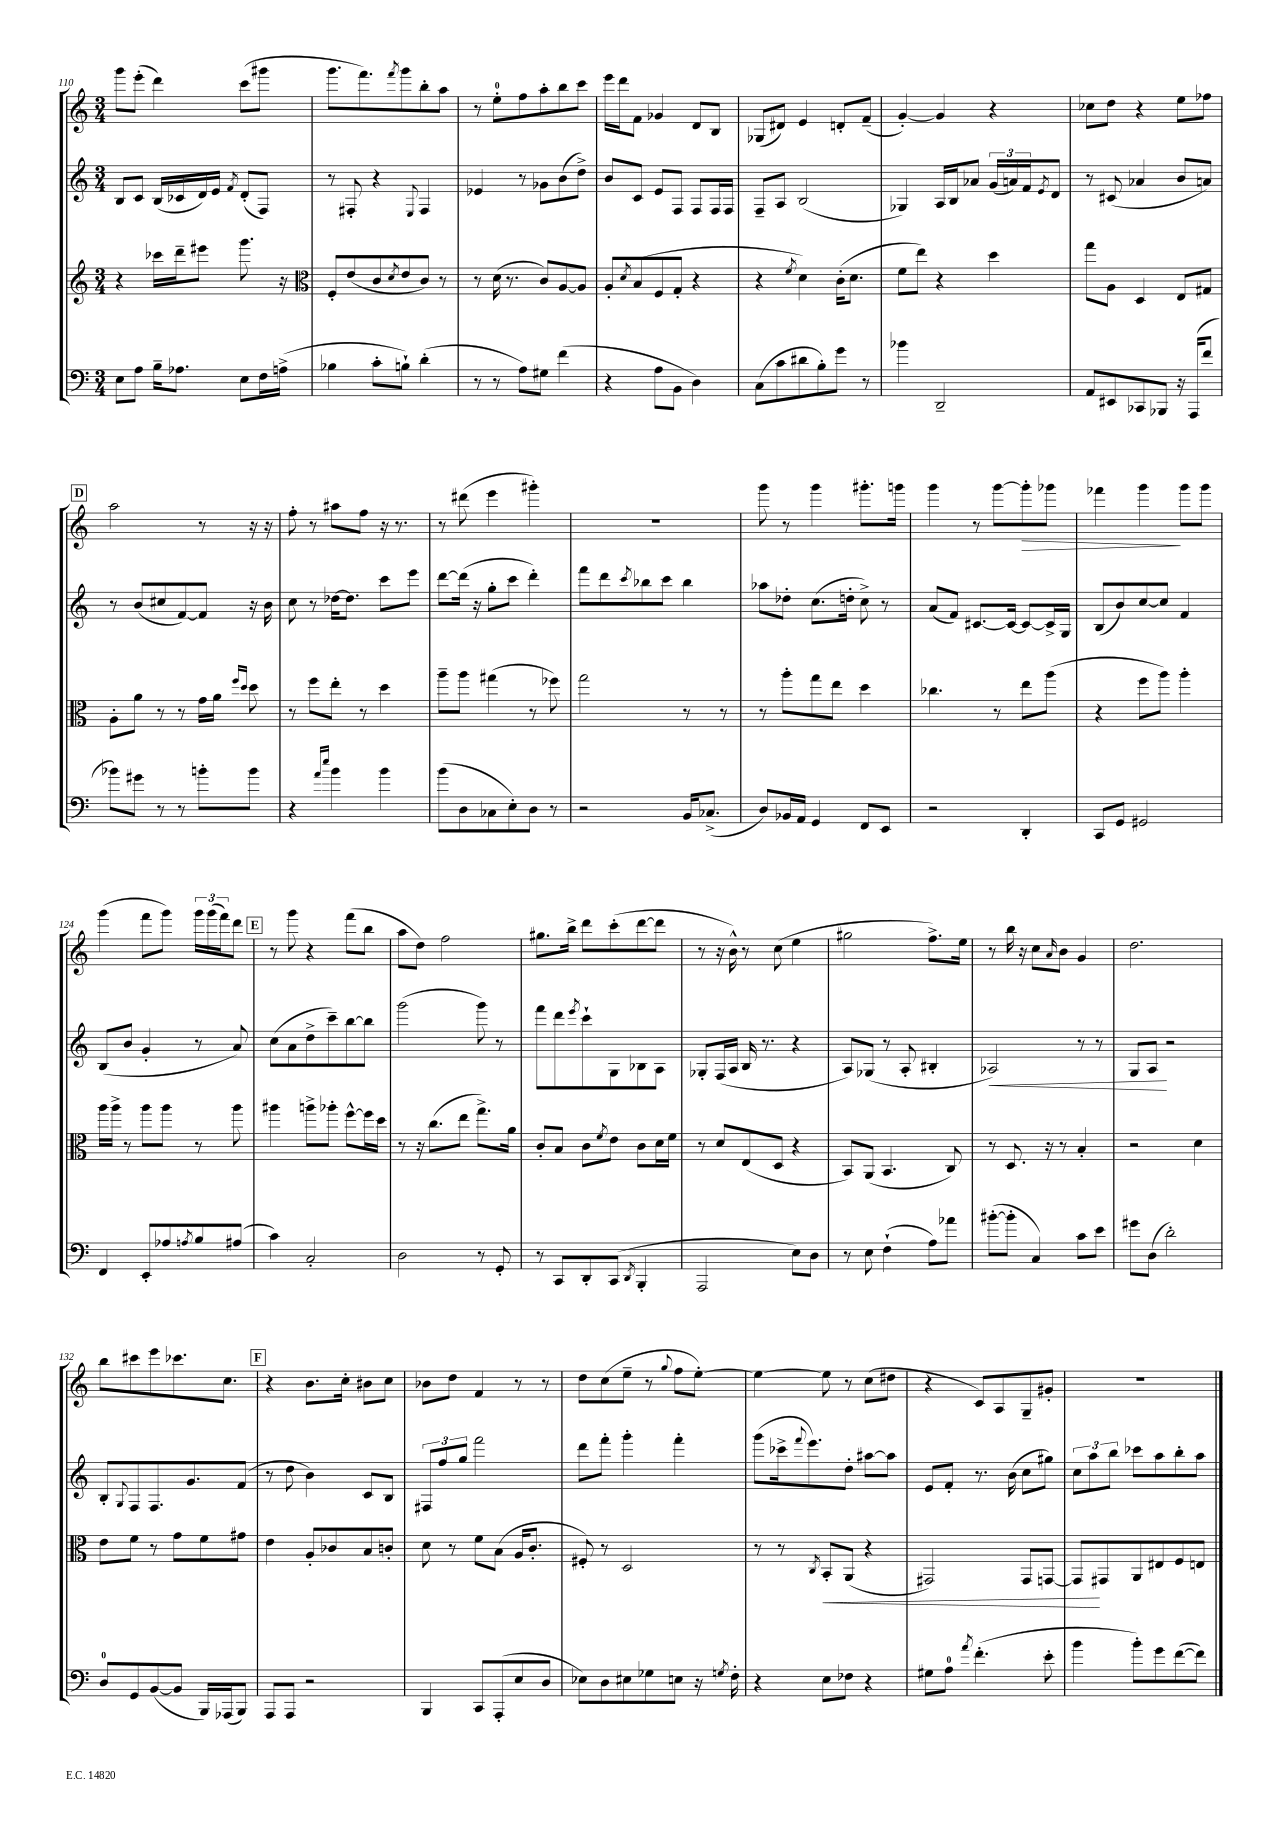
<<
\new StaffGroup <<
\new Staff = "s0" {
    \clef treble \key c \major \numericTimeSignature \time 3/4
    g'''8 e'''8-.( d'''4) c'''8( gis'''8 |
    g'''8. f'''8.) \acciaccatura { f'''8 } g'''8 b''8-. a''8 |
    r8 e''8-0-. f''8 a''8-. b''8 c'''8 |
    e'''16 d'''16 f'8 ges'4 d'8 b8 |
    ges8( dis'8) e'4 d'8-. f'8--( |
    g'4~-.) g'4 r4 |
    ces''8 d''8 r4 e''8 fes''8 |
    \mark \markup { \box "D" } a''2 r8 r16 r16 |
    f''8-. r8 ais''8 f''8 r16 r8. |
    r8 dis'''8( e'''4 gis'''4-.) |
    R2. |
    g'''8 r8 g'''4 gis'''8.-. g'''16 |
    g'''4 r8 g'''8~ g'''8-.\> ges'''8 |
    fes'''4 g'''4\! g'''8 g'''8 |
    g'''4( f'''8 g'''8) \tuplet 3/2 { g'''16 g'''16( f'''16) } d'''8 |
    \mark \markup { \box "E" } r8 g'''8 r4 f'''8( b''8 |
    a''8 d''8) f''2 |
    gis''8. b''16-> d'''8 c'''8-.( d'''8~ d'''8 |
    r8 r16 b'16-^) r8 c''8( e''4 |
    gis''2 f''8.->) e''16 |
    r8 b''16 r16 c''8 \grace { a'16 } b'8 g'4 |
    d''2. |
    b''8 cis'''8 e'''8 ces'''8. c''8. |
    \mark \markup { \box "F" } r4 b'8. c''16-. bis'8 c''8 |
    bes'8 d''8 f'4 r8 r8 |
    d''8 c''8( e''8-- r8 \appoggiatura { g''8 } f''8 e''8~-.) |
    e''4~ e''8 r8 c''8( dis''8 |
    r4 c'8) a8 g8-- gis'8-. |
    R2. \bar "|." |
}
\new Staff = "s1" {
    \clef treble \key c \major \numericTimeSignature \time 3/4
    b8 c'8 b16( ces'16 d'16) e'16 \acciaccatura { f'8 } d'8-.( f8) |
    r8 fis8-. r4 \appoggiatura { e8 } fis4 |
    ees'4 r8 ges'8 b'8( d''8->) |
    b'8 c'8 e'8 f8 f8 f16 f16 |
    f8-- a8 b2( |
    ges4) a16 b16 aes'8 \tuplet 3/2 { g'16( a'16) f'16 } \acciaccatura { e'8 } d'8 |
    r8 cis'8( aes'4 b'8 a'8) |
    \mark \markup { \box "D" } r8 b'8( cis''8 f'8~) f'8 r16 b'16 |
    c''8 r8 des''16~ des''8. c'''8 e'''8 |
    d'''8~ d'''16( r16 g''8-. c'''8 d'''4-.) |
    f'''8 d'''8 \acciaccatura { c'''8 } bes''8 c'''8 bes''4 |
    aes''8 des''8-. c''8.( d''16-. c''8->) r8 |
    a'8( f'8) cis'8.~ cis'16~ cis'8~ cis'16-> g16 |
    b8( b'8) c''8~ c''8 f'4 |
    b8( b'8 g'4-. r8 a'8) |
    \mark \markup { \box "E" } c''8( a'8 d''8-> c'''8--) b''8~ b''8 |
    g'''2( g'''8) r8 |
    f'''8 d'''8 \acciaccatura { e'''8 } c'''8-! g8 bes8 a8 |
    ges8-. f16( a16 b16 r8. r4 |
    a8) ges8( r8 a8-. bis4-. |
    aes2\<) r8 r8 |
    g8 a8\! r2 |
    b8-. \appoggiatura { g8 } f8 f8. g'8. f'8( |
    \mark \markup { \box "F" } r8 d''8 b'4) c'8 b8 |
    \tuplet 3/2 { fis8 f''8 g''8 } f'''2 |
    d'''8 f'''8-. g'''4-. f'''4-. |
    g'''8( ces'''16-> \appoggiatura { f'''8 } e'''8.) d''8-. ais''8~ ais''8 |
    e'8 f'8-. r8. b'16( c''8 gis''8) |
    \tuplet 3/2 { c''8 a''8 b''8 } ces'''8 a''8 b''8-. a''8 \bar "|." |
}
\new Staff = "s2" {
    \clef treble \key c \major \numericTimeSignature \time 3/4
    r4 ces'''16 d'''16-- eis'''8 g'''8. r16 |
    \clef alto f8-. e'8( c'8 \acciaccatura { d'8 } e'8 c'8) r8 |
    r8 d'16( r8. c'8) a8~ a8 |
    a8-. \acciaccatura { d'8 } b8( f8 g8-. r4 |
    r4 \acciaccatura { f'8 } d'4) c'16-.( d'8. |
    f'8 e''8) r4 d''4 |
    g''8 a8 d4 e8 gis8 |
    \mark \markup { \box "D" } a8-. a'8 r8 r8 g'16 a'16 \grace { f''16 d''16 } d''8 |
    r8 f''8 e''8-. r8 d''4 |
    a''8-- a''8 gis''4( r8 fes''8) |
    g''2 r8 r8 |
    r8 a''8-. g''8 e''8 d''4 |
    ces''4. r8 e''8 a''8( |
    r4 f''8 a''8) a''4-. |
    a''16 a''16-> r8 a''8 a''8 r8 a''8 |
    \mark \markup { \box "E" } ais''4 a''8-> aes''8-. f''8~-^ f''16 d''16 |
    r8 r16 c''8.( e''8 g''8.->) a'16 |
    c'8-. b8 c'8 \acciaccatura { f'8 } e'8 c'8 d'16 f'16 |
    r8 d'8 e8( d8 r4 |
    b,8) a,8( b,4. c8) |
    r8 d8. r16 r8 b4-. |
    r2 d'4 |
    e'8 f'8 r8 g'8 f'8 gis'8 |
    \mark \markup { \box "F" } e'4 a8-. ces'8 b8 c'8-. |
    d'8 r8 f'8 b8( a16 c'8.-. |
    fis8-.) r8 d2 |
    r8 r8 \acciaccatura { c8 } b,8-.\< a,8( r4 |
    gis,2) gis,8 g,8~ |
    g,8\! gis,8 a,8 eis8 f8 e8 \bar "|." |
}
\new Staff = "s3" {
    \clef bass \key c \major \numericTimeSignature \time 3/4
    e8 a8 b16-- aes8. e8 f16 a16->( |
    bes4 c'8-. b8-!) d'4-.( |
    r8 r8 a8) gis8 f'4( |
    r4 a8 b,8 d4) |
    c8( c'8 dis'8 b8-.) g'8 r8 |
    bes'4 d,2-- |
    a,8 eis,8 ces,8 bes,,8 r16 a,,16( f'8 |
    \mark \markup { \box "D" } bes'8) gis'8 r8 r8 b'8-. b'8 |
    r4 \grace { a'16 e''16 } b'4 b'4 |
    b'8( d8 ces8 e8-.) d8 r8 |
    r2 b,16 ces8.->( |
    d8) bes,16 a,16 g,4 f,8 e,8 |
    r2 d,4-. |
    c,8 g,8 gis,2 |
    f,4 e,8-. aes8 \acciaccatura { a8 } b8 ais8( |
    \mark \markup { \box "E" } c'4) c2-. |
    d2 r8 g,8-. |
    r8 c,8 d,8-. c,8( \acciaccatura { d,8 } b,,4-. |
    a,,2 e8) d8 |
    r8 e8 f4-!( a8) aes'8 |
    bis'8~-.( bis'8-. c4) c'8 e'8 |
    gis'8 d8( d'2-.) |
    d8-0 g,8 b,8~( b,8 b,,16) aes,,16( b,,8) |
    \mark \markup { \box "F" } a,,8 a,,8 r2 |
    b,,4 c,8 a,,8-.( e8 d8 |
    ees8) d8 eis8 ges8 e8 r16 \acciaccatura { g8 } f16-. |
    r4 e8 fes8 r4 |
    gis8 a8-0 \acciaccatura { a'8 } f'4.-.( e'8-. |
    b'4 b'8-.) g'8 f'8~( f'8) \bar "|." |
}
>>
>>
\layout { \context { \Score currentBarNumber = #110 } }
